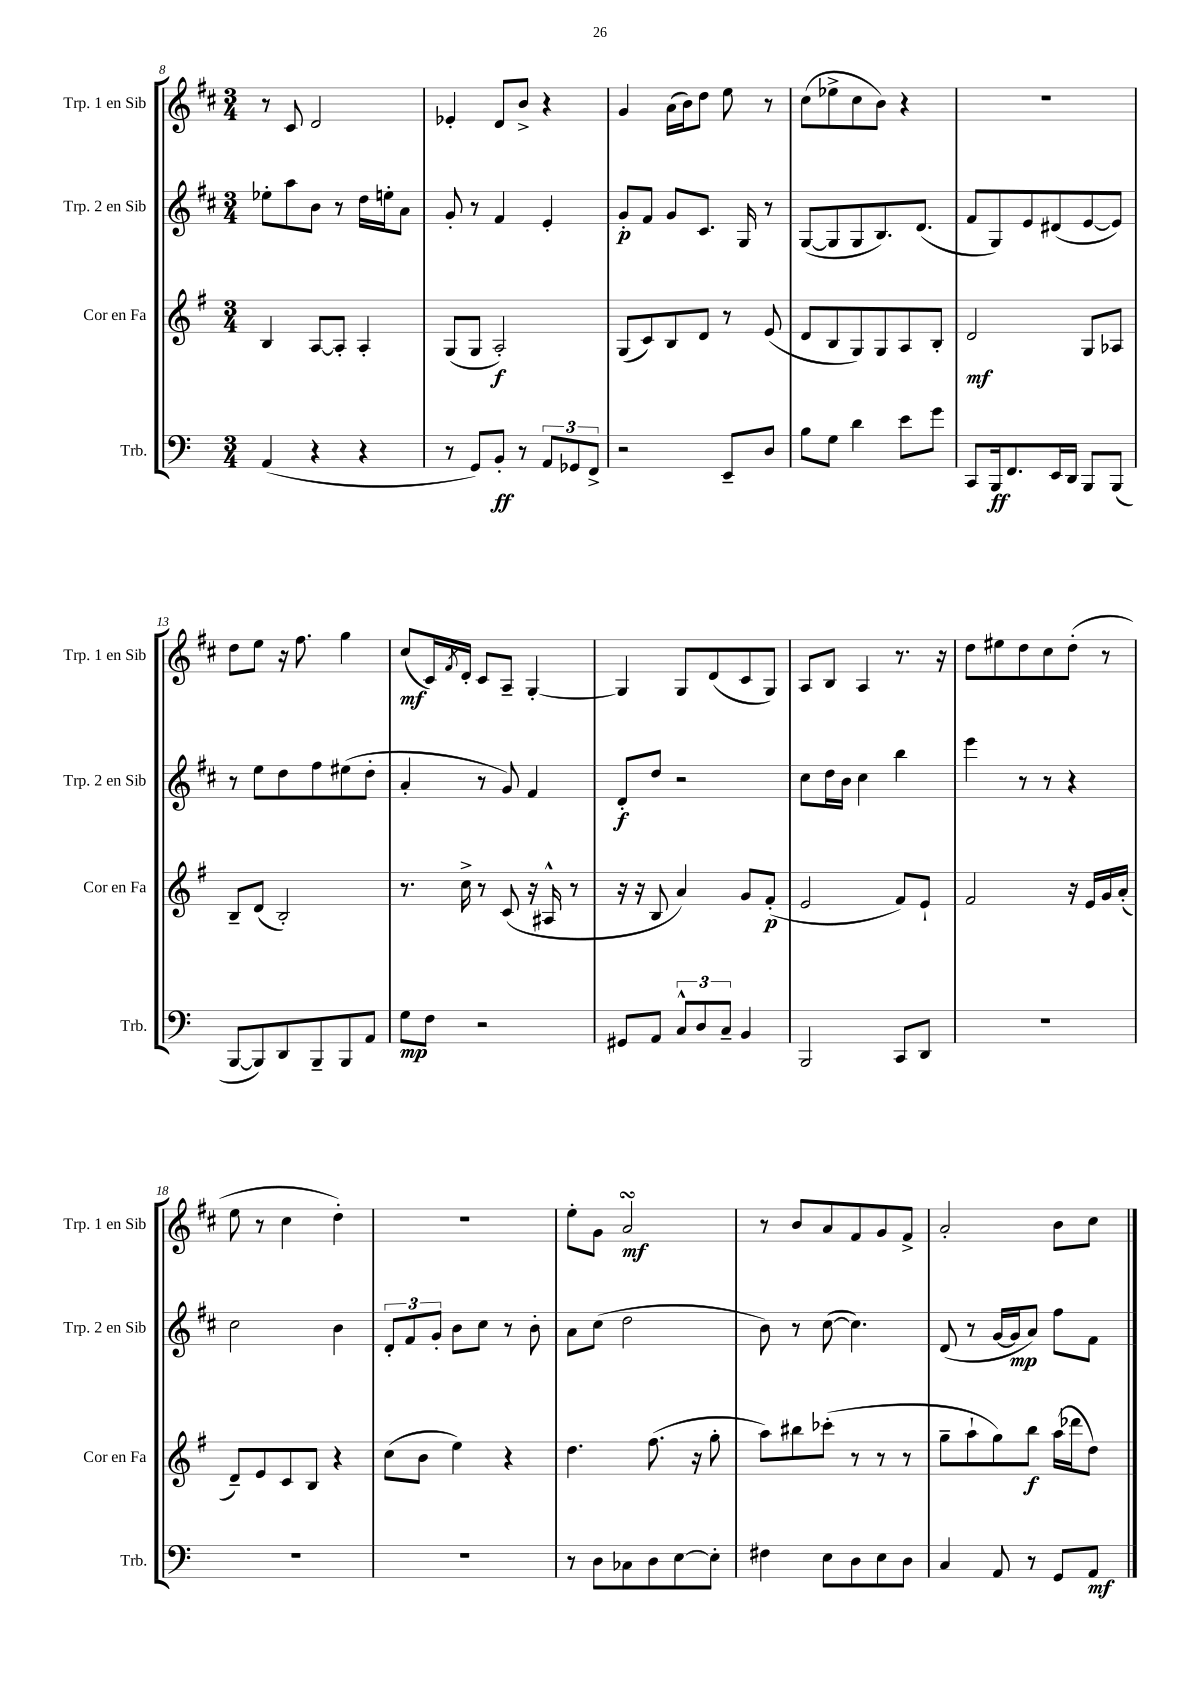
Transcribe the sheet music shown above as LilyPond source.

<<
\new StaffGroup <<
\new Staff = "s0" \with { instrumentName = "Trp. 1 en Sib" shortInstrumentName = "Trp. 1 en Sib" } {
    \clef treble \key d \major \numericTimeSignature \time 3/4
    r8 cis'8 d'2 |
    ees'4-. d'8 b'8-> r4 |
    g'4 a'16( b'16) d''8 e''8 r8 |
    cis''8( ees''8-> cis''8 b'8) r4 |
    R2. |
    d''8 e''8 r16 fis''8. g''4 |
    cis''8\mf( cis'16) \acciaccatura { fis'8 } d'16-. cis'8 a8-- g4~-. |
    g4 g8 d'8( cis'8 g8) |
    a8 b8 a4 r8. r16 |
    d''8 eis''8 d''8 cis''8 d''8-.( r8 |
    e''8 r8 cis''4 d''4-.) |
    R2. |
    e''8-. g'8 a'2\turn\mf |
    r8 b'8 a'8 fis'8 g'8 fis'8-> |
    a'2-. b'8 cis''8 \bar "|." |
}
\new Staff = "s1" \with { instrumentName = "Trp. 2 en Sib" shortInstrumentName = "Trp. 2 en Sib" } {
    \clef treble \key d \major \numericTimeSignature \time 3/4
    ees''8-. a''8 b'8 r8 d''16 e''16-. a'8 |
    g'8-. r8 fis'4 e'4-. |
    g'8-.\p fis'8 g'8 cis'8. g16 r8 |
    g8~( g8 g8 b8.) d'8.( |
    fis'8 g8) e'8 dis'8( e'8~ e'8) |
    r8 e''8 d''8 fis''8 eis''8( d''8-. |
    a'4-. r8 g'8) fis'4 |
    d'8-.\f d''8 r2 |
    cis''8 d''16 b'16 cis''4 b''4 |
    e'''4 r8 r8 r4 |
    cis''2 b'4 |
    \tuplet 3/2 { d'8-. fis'8 g'8-. } b'8 cis''8 r8 b'8-. |
    a'8 cis''8( d''2 |
    b'8) r8 cis''8~( cis''4.) |
    d'8( r8 g'16~ g'16\mp a'8) fis''8 fis'8 \bar "|." |
}
\new Staff = "s2" \with { instrumentName = "Cor en Fa" shortInstrumentName = "Cor en Fa" } {
    \clef treble \key g \major \numericTimeSignature \time 3/4
    b4 a8~ a8-. a4-. |
    g8( g8 a2-.\f) |
    g8( c'8) b8 d'8 r8 e'8( |
    d'8 b8 g8) g8 a8 b8-. |
    d'2\mf g8 aes8 |
    b8-- d'8( b2-.) |
    r8. c''16-> r8 c'8( r16 ais16-^ r8 |
    r16 r16 b8 a'4) g'8 fis'8-.\p( |
    e'2 fis'8) e'8-! |
    fis'2 r16 e'16 g'16 a'16-.( |
    d'8--) e'8 c'8 b8 r4 |
    c''8( b'8 e''4) r4 |
    d''4. fis''8.( r16 g''8-. |
    a''8) bis''8 ces'''8-.( r8 r8 r8 |
    g''8-- a''8-! g''8) b''8\f a''16( des'''16 d''8) \bar "|." |
}
\new Staff = "s3" \with { instrumentName = "Trb." shortInstrumentName = "Trb." } {
    \clef bass \key c \major \numericTimeSignature \time 3/4
    a,4( r4 r4 |
    r8 g,8) b,8-.\ff r8 \tuplet 3/2 { a,8 ges,8 f,8-> } |
    r2 e,8-- d8 |
    b8 g8 d'4 e'8 g'8 |
    c,8 b,,16\ff f,8. e,16 d,16 b,,8 b,,8( |
    b,,8~ b,,8) d,8 b,,8-- b,,8 a,8 |
    g8\mp f8 r2 |
    gis,8 a,8 \tuplet 3/2 { c8-^ d8 c8-- } b,4 |
    b,,2 c,8 d,8 |
    R2. |
    R2. |
    R2. |
    r8 d8 ces8 d8 e8~ e8-. |
    fis4 e8 d8 e8 d8 |
    c4 a,8 r8 g,8 a,8\mf \bar "|." |
}
>>
>>
\layout { \context { \Score currentBarNumber = #8 } }
